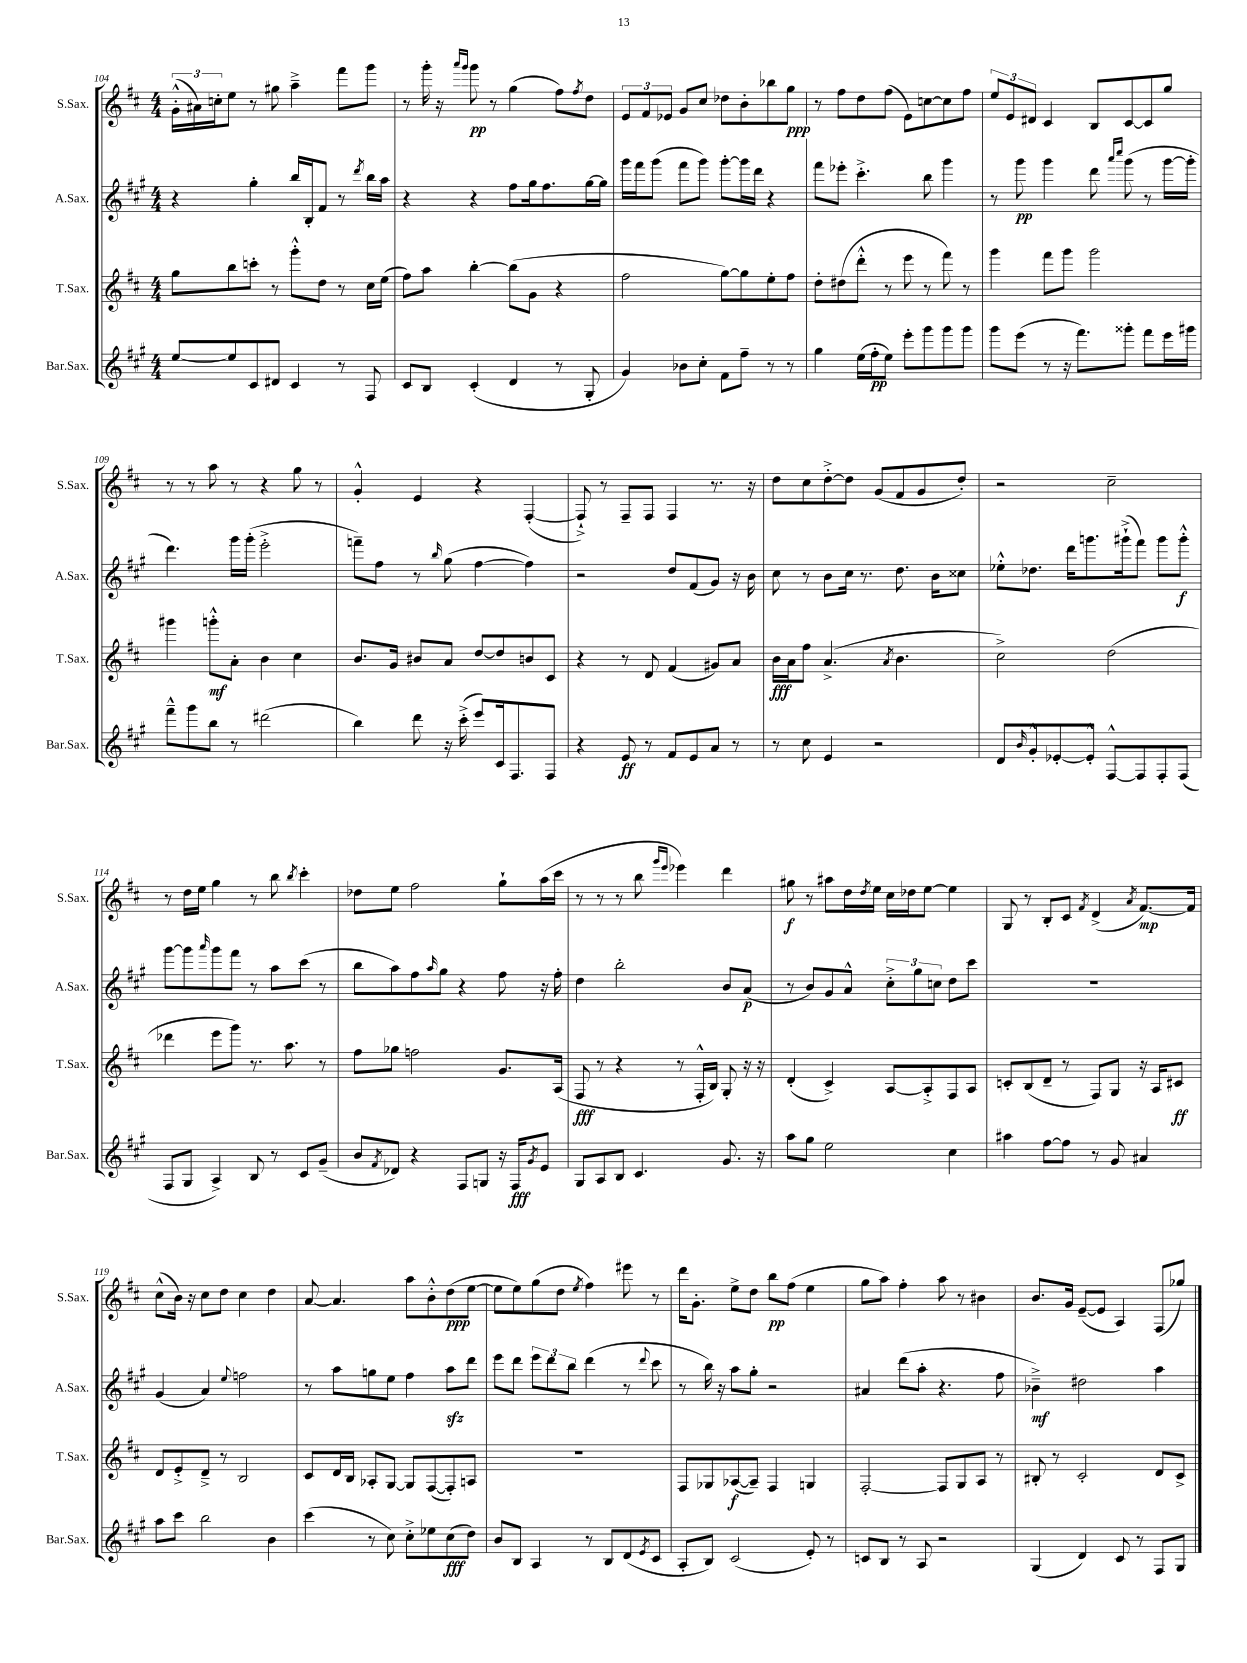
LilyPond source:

<<
\new StaffGroup <<
\new Staff = "s0" \with { instrumentName = "S.Sax." shortInstrumentName = "S.Sax." } {
    \clef treble \key d \major \numericTimeSignature \time 4/4
    \tuplet 3/2 { g'16-.-^( ais'16) c''16-. } e''8 r8 gis''8 a''4---> fis'''8 g'''8 |
    r8 g'''16-. r16 \grace { a'''16 g'''16 } g'''8\pp r8 g''4( fis''8) \acciaccatura { fis''8 } d''8 |
    \tuplet 3/2 { e'8 fis'8 ees'8 } g'8 cis''8 des''8 b'8-. bes''8 g''8\ppp |
    r8 fis''8 d''8 fis''8( e'8) c''8~ c''8 fis''8 |
    \tuplet 3/2 { e''8 e'8 dis'8 } cis'4 b8 cis'8~ cis'8 g''8 |
    r8 r8 a''8 r8 r4 g''8 r8 |
    g'4-.-^ e'4 r4 fis4~-.( |
    fis8-!->) r8 fis8-- fis8 fis4 r8. r16 |
    d''8 cis''8 d''8~-.-> d''8 g'8( fis'8 g'8 d''8-.) |
    r2 cis''2-- |
    r8 d''16 e''16 g''4 r8 b''8 \acciaccatura { b''8 } cis'''4-. |
    des''8 e''8 fis''2 g''8-! a''16( cis'''16 |
    r8 r8 r8 b''8 \grace { g'''16 e'''16 } ees'''4) d'''4 |
    gis''8\f r8 ais''8 d''16 \acciaccatura { d''8 } e''16 cis''16 des''16 e''8~ e''4 |
    g8 r8 b8-. cis'8 \acciaccatura { fis'8 } d'4->( \acciaccatura { a'8 } fis'8.~\mp) fis'16 |
    cis''8-^( b'16) r16 cis''8 d''8 cis''4 d''4 |
    a'8~ a'4. a''8 b'8-.-^ d''8\ppp( e''8~ |
    e''8 e''8) g''8( d''8 \acciaccatura { e''8 } fis''4) eis'''8 r8 |
    d'''16 g'8.-. e''8-> d''8 b''8\pp fis''8( e''4 |
    g''8 a''8) fis''4-. a''8 r8 bis'4 |
    b'8. g'16 e'8~--( e'8 a4) fis8( ges''8) \bar "|." |
}
\new Staff = "s1" \with { instrumentName = "A.Sax." shortInstrumentName = "A.Sax." } {
    \clef treble \key a \major \numericTimeSignature \time 4/4
    r4 gis''4-. b''16 b16-. fis'8 r8 \acciaccatura { d'''8 } b''16 a''16 |
    r4 r4 fis''8 gis''16 fis''8. gis''16~ gis''16 |
    gis'''16 fis'''16 gis'''8( fis'''8 gis'''8) gis'''8~-. gis'''16 d'''16 r4 |
    fis'''8 ees'''8-. cis'''4.-.-> b''8 gis'''4 |
    r8 gis'''8\pp gis'''4 d'''8 \grace { a'''16 cis''''16 } gis'''8( r8 gis'''16~ gis'''16-. |
    d'''4.) gis'''16 gis'''16-.( e'''2-.-> |
    f'''8--) fis''8 r8 \grace { b''16 } gis''8( fis''4~ fis''4) |
    r2 d''8 fis'8( gis'8) r16 b'16 |
    cis''8 r8 b'8 cis''16 r8. d''8. b'16 cisis''8 |
    ees''8-.-^ des''8. d'''16 g'''8. gis'''16-!->( fis'''8) gis'''8 gis'''8-.-^\f |
    gis'''8~ gis'''8 \grace { a'''16 } gis'''8 fis'''8 r8 a''8 cis'''8( r8 |
    b''8 a''8) fis''8 \grace { a''16 } gis''8 r4 fis''8 r16 fis''16-. |
    d''4 b''2-. b'8 a'8\p( |
    r8 b'8) gis'8 a'8-^ \tuplet 3/2 { cis''8-.-> gis''8 c''8 } d''8 cis'''8 |
    R1 |
    gis'4( a'4) \appoggiatura { e''8 } f''2 |
    r8 a''8 g''8 e''8 fis''4 a''8\sfz d'''8 |
    e'''8 d'''8 \tuplet 3/2 { e'''8 d'''8 b''8 } d'''4( r8 \appoggiatura { d'''8 } cis'''8 |
    r8 b''16) r16 a''8 gis''8-. r2 |
    ais'4 d'''8( a''8-. r4. fis''8 |
    bes'4--->\mf) dis''2 a''4 \bar "|." |
}
\new Staff = "s2" \with { instrumentName = "T.Sax." shortInstrumentName = "T.Sax." } {
    \clef treble \key d \major \numericTimeSignature \time 4/4
    g''8 b''8 c'''8-. r8 g'''8-.-^ d''8 r8 cis''16 e''16( |
    fis''8) a''8 b''4~-. b''8( g'8 r4 |
    fis''2 g''8~) g''8 e''8-. fis''8 |
    d''8-. dis''8( d'''8-.-^ r8 e'''8 r8 fis'''8) r8 |
    g'''4 fis'''8 g'''8 g'''2 |
    gis'''4 g'''8-.-^\mf a'8-. b'4 cis''4 |
    b'8. g'16 bis'8 a'8 d''8~ d''8 b'8 cis'8 |
    r4 r8 d'8 fis'4( gis'8) a'8 |
    b'16\fff a'16 fis''8 a'4.->( \acciaccatura { a'8 } b'4. |
    cis''2->) d''2( |
    des'''4 e'''8 g'''8) r8. a''8. r8 |
    fis''8 ges''8 f''2 g'8. a16( |
    fis8\fff r8 r4 r8 fis16-.-^ b16) g8-. r16 r16 |
    d'4-.( cis'4->) a8~ a8-.-> fis8 a8 |
    c'8-. b8( d'8-- r8 fis8) g8 r16 a16 cis'8\ff |
    d'8 e'8-.-> d'8---> r8 b2 |
    cis'8 d'16 b16 aes8-. g8~ g8 fis8~( fis8-.) a8 |
    R1 |
    fis8 ges8 aes8~\f( aes8--) fis4 g4 |
    fis2~-. fis8 g8 a8 r8 |
    bis8-. r8 cis'2-. d'8 cis'8-> \bar "|." |
}
\new Staff = "s3" \with { instrumentName = "Bar.Sax." shortInstrumentName = "Bar.Sax." } {
    \clef treble \key a \major \numericTimeSignature \time 4/4
    e''8~ e''8 cis'8 dis'8 cis'4 r8 fis8 |
    cis'8 b8 cis'4-.( d'4 r8 gis8-. |
    gis'4) bes'8 cis''8-. fis'8 fis''8-- r8 r8 |
    gis''4 e''16( fis''16-.\pp e''8) e'''8-. gis'''8 gis'''8 gis'''8 |
    gis'''8 e'''8( r8 r16 fis'''8.) gisis'''8-. fis'''8 e'''16 gis'''16 |
    fis'''8---^ gis'''8 b''8 r8 dis'''2( |
    b''4) d'''8 r16 cis'''16-.->( e'''8) cis'16 fis8. fis8 |
    r4 e'8\ff r8 fis'8 e'8 a'8 r8 |
    r8 cis''8 e'4 r2 |
    d'8 \grace { b'16 } gis'8-.-^ ees'8~-. ees'8-.-^ fis8~-^ fis8 fis8-. fis8( |
    fis8 gis8 a4->) b8 r8 cis'8 gis'8--( |
    b'8 \acciaccatura { fis'8 } des'8) r4 fis8 g8 r16 fis16\fff \acciaccatura { gis'8 } e'8 |
    gis8 a8 b8 cis'4. gis'8. r16 |
    a''8 gis''8 e''2 cis''4 |
    ais''4 fis''8~ fis''8 r8 gis'8 ais'4 |
    a''8 cis'''8 b''2 b'4 |
    cis'''4( r8 cis''8) cis''8-.-> ees''8 cis''8\fff( d''8) |
    b'8 b8 a4 r8 b8 d'8( \acciaccatura { e'8 } cis'8 |
    a8-. b8) cis'2( e'8-.) r8 |
    c'8 b8 r8 a8 r2 |
    gis4( d'4) cis'8 r8 fis8 gis8 \bar "|." |
}
>>
>>
\layout { \context { \Score currentBarNumber = #104 } }
